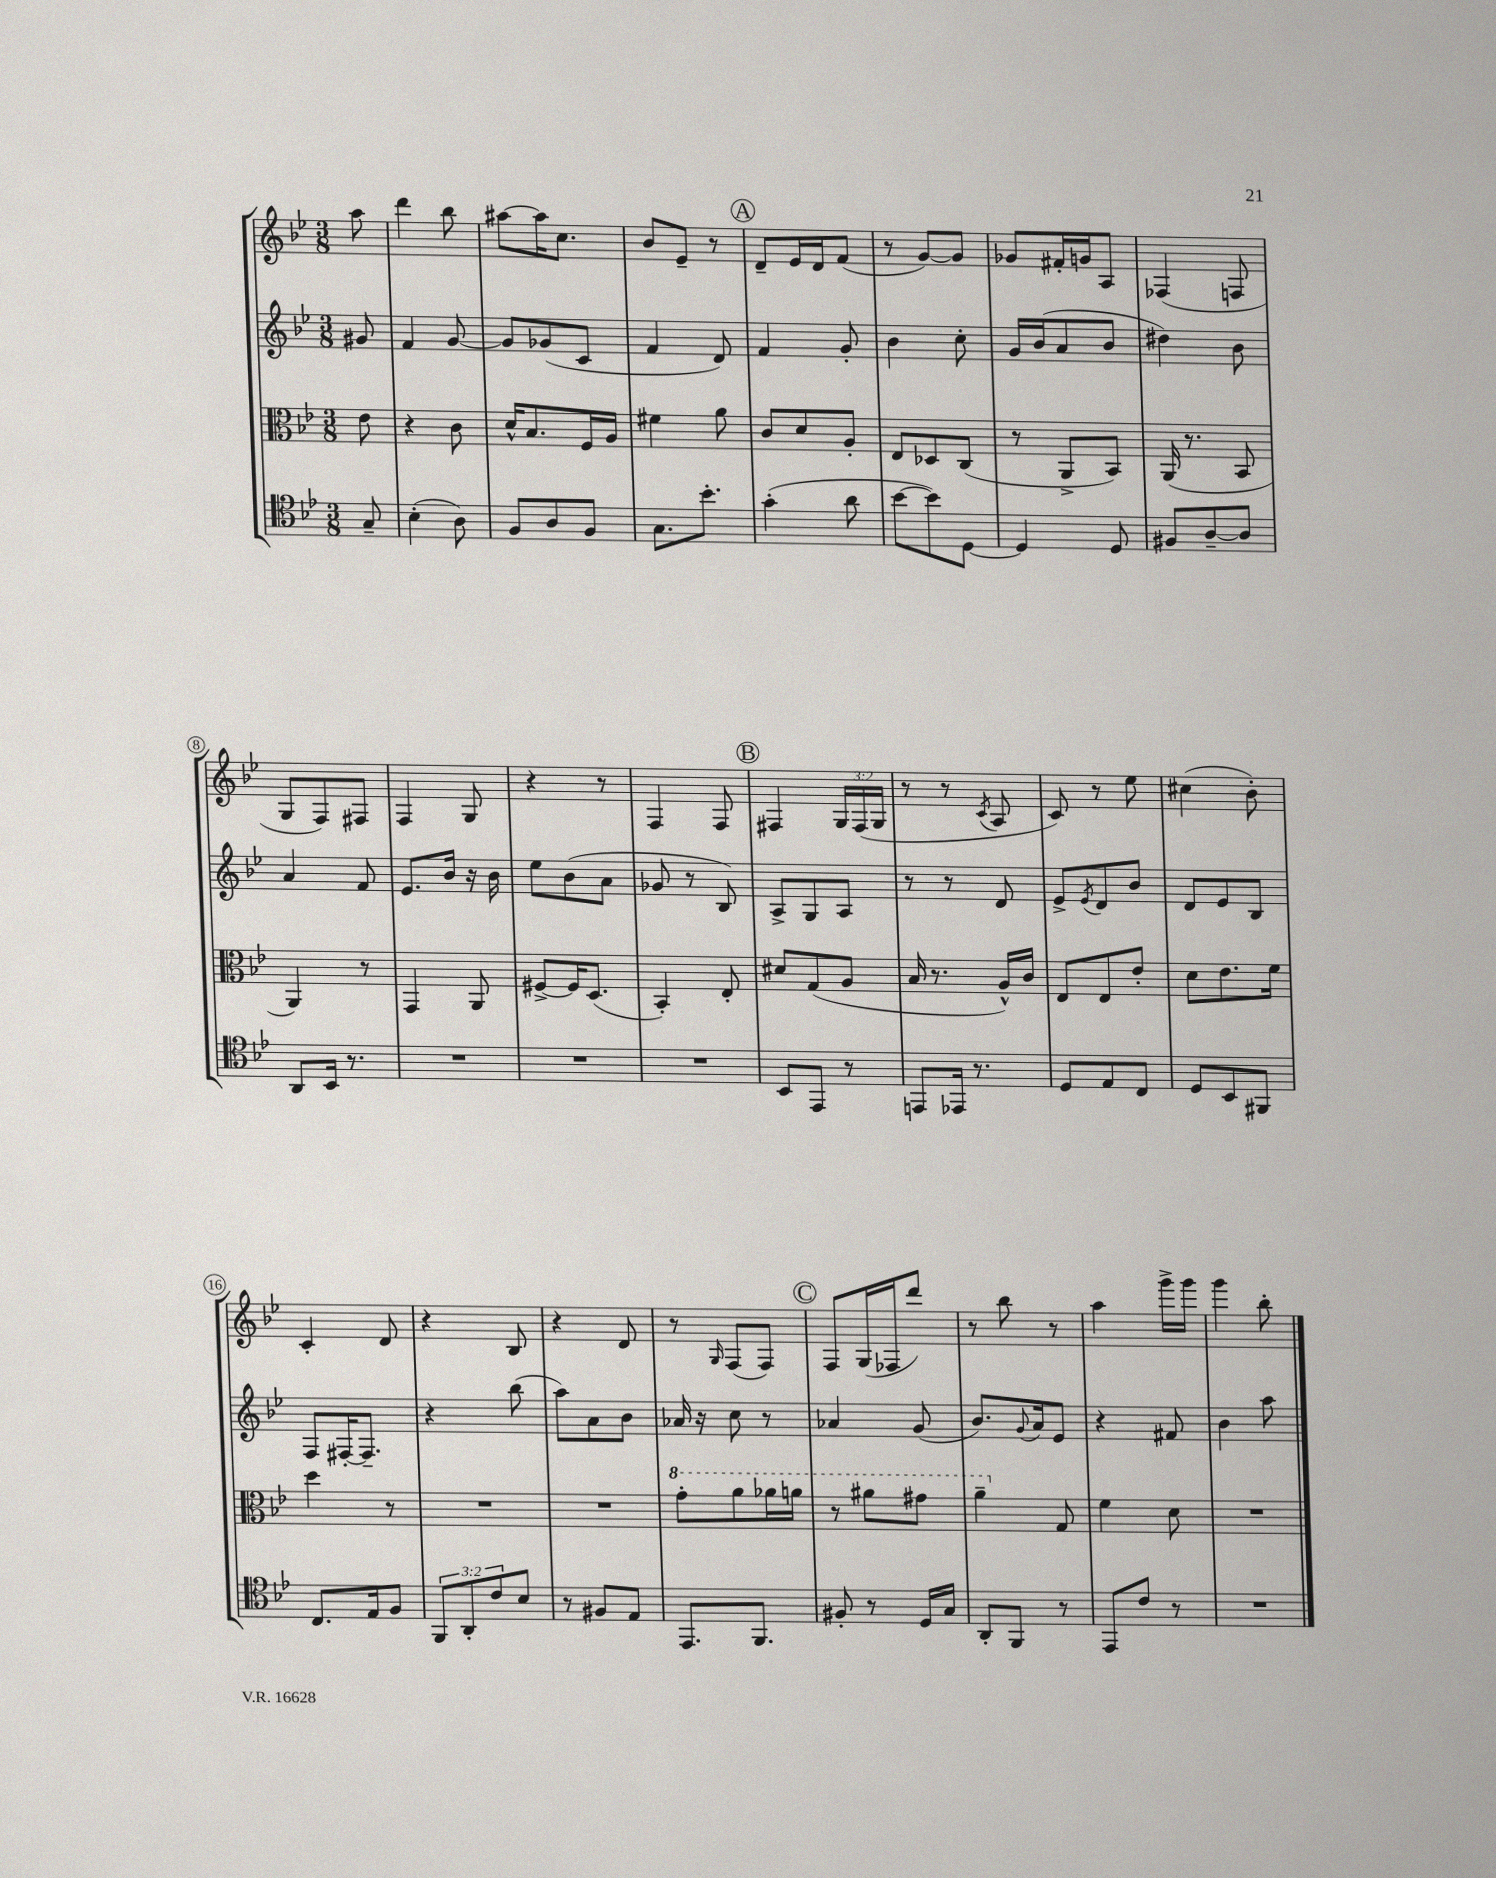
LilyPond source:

<<
\new StaffGroup <<
\new Staff = "s0" {
    \clef treble \key bes \major \numericTimeSignature \time 3/8 \override Staff.TupletNumber.text = #tuplet-number::calc-fraction-text \partial 8
    a''8 |
    d'''4 bes''8 |
    ais''8~ ais''16 c''8. |
    bes'8 ees'8-- r8 |
    \mark \markup { \circle "A" } d'8-- ees'16 d'16 f'8( |
    r8 g'8~) g'8 |
    ges'8 fis'16-. g'16 a8 |
    fes4( f8 |
    g8 f8) fis8 |
    f4 g8 |
    r4 r8 |
    f4 f8 |
    \mark \markup { \circle "B" } fis4 \tuplet 3/2 { g16 fis16( g16 } |
    r8 r8 \acciaccatura { c'8 } a8 |
    c'8) r8 ees''8 |
    cis''4( bes'8-.) |
    c'4-. d'8 |
    r4 bes8 |
    r4 d'8 |
    r8 \grace { g16 } f8( f8) |
    \mark \markup { \circle "C" } f8 g16( fes16 d'''8) |
    r8 bes''8 r8 |
    a''4 g'''16-> g'''16 |
    g'''4 bes''8-. \bar "|." |
}
\new Staff = "s1" {
    \clef treble \key bes \major \numericTimeSignature \time 3/8 \partial 8
    gis'8 |
    f'4 g'8~ |
    g'8 ges'8( c'8 |
    f'4 d'8) |
    \mark \markup { \circle "A" } f'4 g'8-. |
    bes'4 c''8-. |
    g'16 bes'16( a'8 bes'8 |
    dis''4) bes'8 |
    a'4 f'8 |
    ees'8. bes'16 r16 bes'16 |
    ees''8 bes'8( a'8 |
    ges'8 r8 bes8) |
    \mark \markup { \circle "B" } a8-> g8 a8 |
    r8 r8 d'8 |
    ees'8-> \acciaccatura { ees'8 } d'8 bes'8 |
    d'8 ees'8 bes8 |
    f8 fis16~-. fis8.-- |
    r4 bes''8( |
    a''8) a'8 bes'8 |
    aes'16 r16 c''8 r8 |
    \mark \markup { \circle "C" } aes'4 g'8( |
    bes'8.) \appoggiatura { g'8 } a'16 ees'8 |
    r4 fis'8 |
    bes'4 a''8 \bar "|." |
}
\new Staff = "s2" {
    \clef alto \key bes \major \numericTimeSignature \time 3/8 \partial 8
    ees'8 |
    r4 c'8 |
    d'16-^ bes8. f16 a16 |
    fis'4 a'8 |
    \mark \markup { \circle "A" } c'8 d'8 a8-. |
    ees8 des8 c8( |
    r8 a,8-> bes,8) |
    a,16( r8. bes,8 |
    a,4) r8 |
    g,4 a,8 |
    fis8~-> fis16 d8.( |
    bes,4-.) ees8-. |
    \mark \markup { \circle "B" } dis'8 g8( a8 |
    bes16 r8. a16-^) c'16 |
    ees8 ees8 ees'8-. |
    d'8 ees'8. f'16 |
    d''4 r8 |
    R4. |
    R4. |
    \ottava #1 g''8-. a''8 aes''16 a''16 |
    \mark \markup { \circle "C" } r8 ais''8 gis''8 |
    a''4-- \ottava #0 g8 |
    f'4 d'8 |
    R4. \bar "|." |
}
\new Staff = "s3" {
    \clef tenor \key bes \major \numericTimeSignature \time 3/8 \override Staff.TupletNumber.text = #tuplet-number::calc-fraction-text \partial 8
    g8-- |
    bes4-.( a8) |
    f8 a8 f8 |
    g8. bes'8.-. |
    \mark \markup { \circle "A" } g'4-.( a'8 |
    bes'8~ bes'8) d8~ |
    d4 d8 |
    fis8 a8~-- a8 |
    a,8 bes,16 r8. |
    R4. |
    R4. |
    R4. |
    \mark \markup { \circle "B" } bes,8 ees,8 r8 |
    e,8 ees,16 r8. |
    d8 ees8 c8 |
    d8 bes,8 fis,8 |
    c8. ees16 f8 |
    \tuplet 3/2 { f,8 a,8-. c'8 } bes8 |
    r8 fis8 ees8 |
    ees,8. f,8. |
    \mark \markup { \circle "C" } fis8-. r8 d16 g16 |
    a,8-. f,8 r8 |
    ees,8 c'8 r8 |
    R4. \bar "|." |
}
>>
>>
\layout { \context { \Score \override BarNumber.stencil = #(make-stencil-circler 0.1 0.3 ly:text-interface::print) } }
